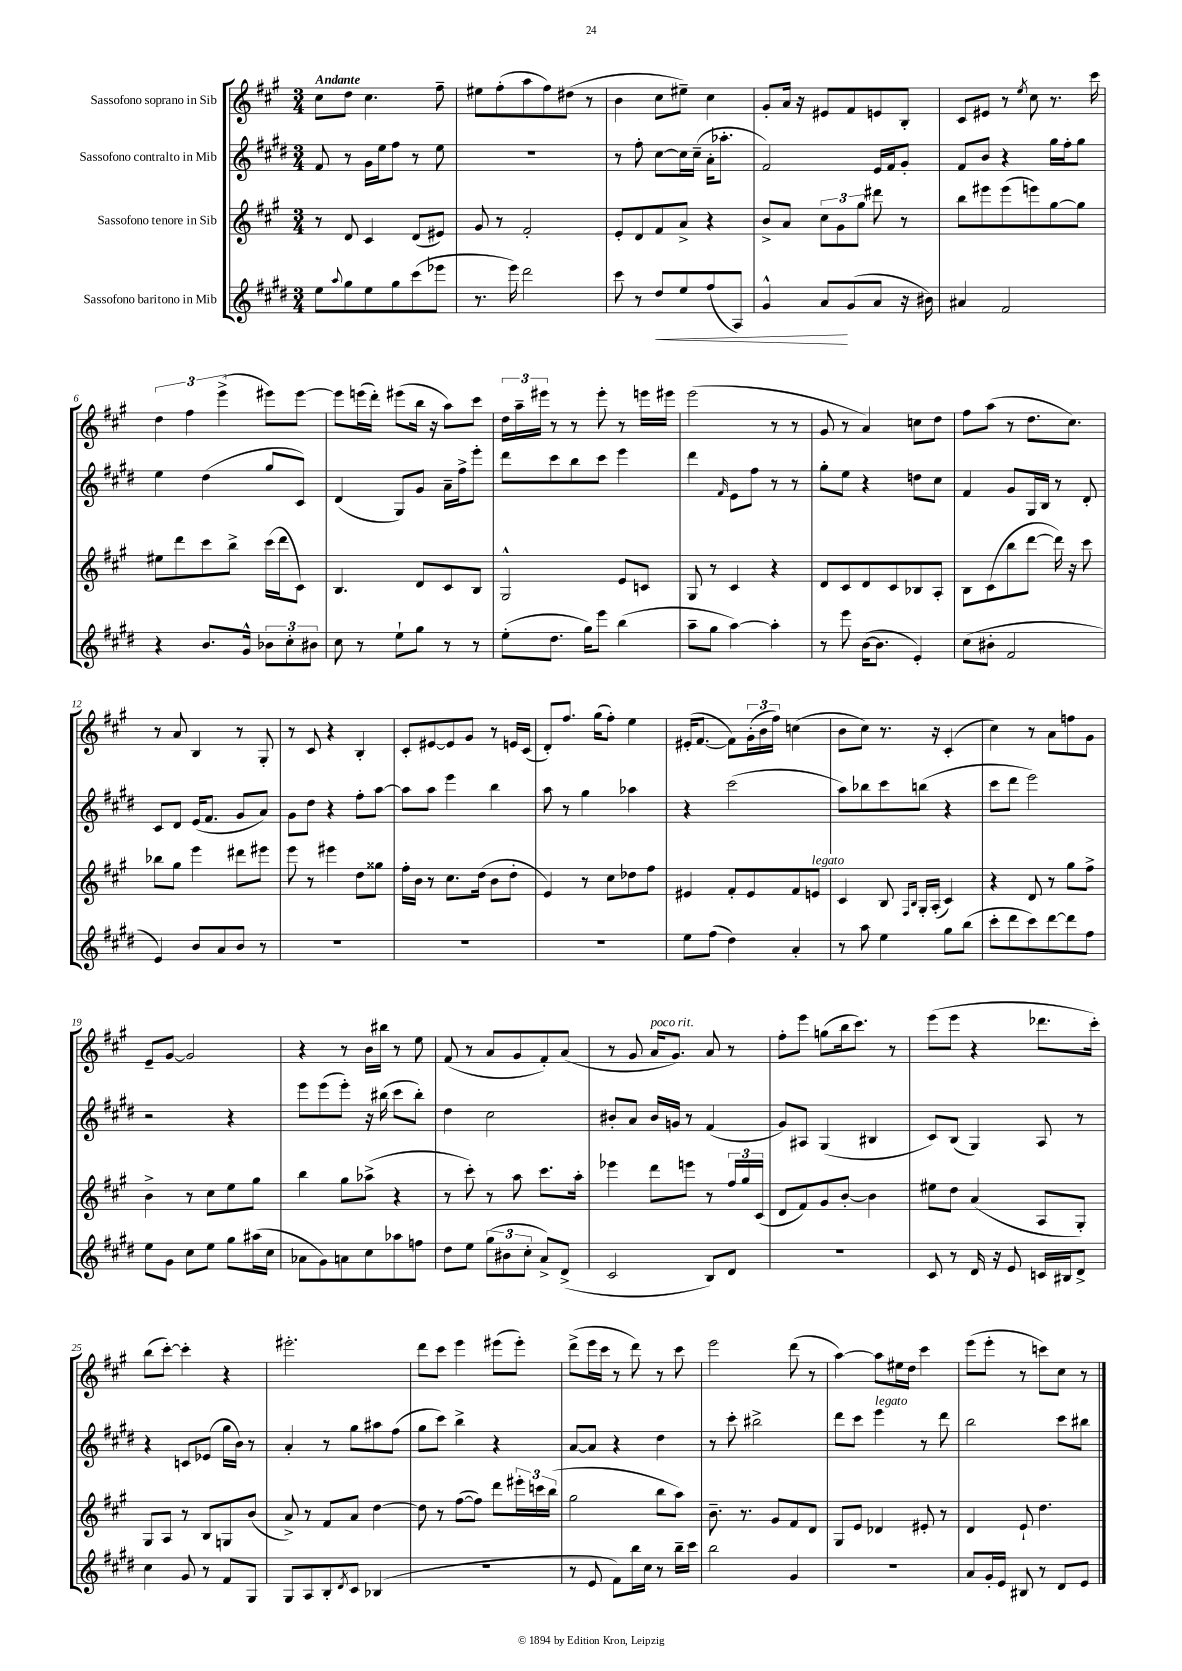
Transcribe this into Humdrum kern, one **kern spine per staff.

**kern	**dynam	**kern	**kern	**kern
*part4	*part4	*part3	*part2	*part1
*staff4	*staff4	*staff3	*staff2	*staff1
*I"Sassofono baritono in Mib	*	*I"Sassofono tenore in Sib	*I"Sassofono contralto in Mib	*I"Sassofono soprano in Sib
*clefG2	*	*clefG2	*clefG2	*clefG2
*k[f#c#g#d#]	*	*k[f#c#g#]	*k[f#c#g#d#]	*k[f#c#g#]
*M3/4	*	*M3/4	*M3/4	*M3/4
=1	=1	=1	=1	=1
!	!	!	!	!LO:TX:a:B:t=Andante
8ee\L	.	8r	8f#/	8cc#\L
8qqaa/	.	.	.	.
8gg#\	.	8d/	8r	8dd\J
8ee\	.	4c#/	16g#\LL	4.cc#\
.	.	.	16ee\J	.
8gg#\	.	.	8ff#\J	.
(8ccc#\	.	(8d/L	8r	.
8eee-X\J	.	8e#X/J)	8ee\	8ff#~\
=2	=2	=2	=2	=2
8.r	.	8g#/	2.r	8ee#X\L
.	.	8r	.	(8ff#'\
16eee\)	.	.	.	.
2ddd#\	.	2f#'/	.	8aa\
.	.	.	.	8ff#\)
.	.	.	.	(8dd#X\J
.	.	.	.	8r
=3	=3	=3	=3	=3
8ccc#\	.	8e'/L	8r	4b\
8r	.	8d/	8ff#'\	.
!	!LO:HP:b	!	!	!
8dd#/L	<	8f#/	[8cc#\L	8cc#\L
8ee/	.	8a^/J	16cc#\L]	8ee#X~\J)
.	.	.	(16cc#~\JJ	.
(8ff#/	.	4r	16a'\KL	4cc#\
.	.	.	8.aa-X'\J	.
8A/J)	.	.	.	.
=4	=4	=4	=4	=4
4g#^^/	.	8b^/L	2f#/)	8g#'/L
.	.	8a/J	.	16a/Jk
.	.	.	.	16r
8a/L	.	12cc#\L	.	8e#X/L
.	.	12g#\	.	.
(8g#/	[	.	.	8f#/
.	.	12gg#\J	.	.
8a/J	.	8ddd#X\	16e/LL	8en/
.	.	.	16f#/J	.
16r	.	8r	8g#'/J	8B'/J
16b#X\)	.	.	.	.
=5	=5	=5	=5	=5
4a#X/	.	8bb\L	8f#/L	8c#/L
.	.	8eee#X\	8b/J	8e#X/J
2f#/	.	(8eee#\	4r	8r
.	.	.	.	8qee/
.	.	8eeen\)	.	8cc#\
.	.	[8gg#\	16gg#\LL	8.r
.	.	.	16ff#'\J	.
.	.	8gg#\J]	8gg#\J	.
.	.	.	.	16ccc#\
!!LO:LB:g=z
=6	=6	=6	=6	=6
4r	.	8ee#X\L	4ee\	6dd\
.	.	8ddd\	.	.
.	.	.	.	6ff#\
8.b/L	.	8ccc#\	(4dd#\	.
.	.	.	.	(6eee^\
.	.	8bb^\J	.	.
16g#^^/Jk	.	.	.	.
12b-X\L	.	(16ccc#\LL	8gg#/L	8eee#X\L)
.	.	16ddd\J	.	.
12cc#'\	.	.	.	.
.	.	8c#\J)	8c#/J)	[8eee#\J
12b#X\J	.	.	.	.
=7	=7	=7	=7	=7
8cc#\	.	4.B/	(4d#/	8eee#\L]
8r	.	.	.	(16eeen\L
.	.	.	.	16ddd'\JJ)
8ee`\L	.	.	8G#/L)	(8eee#X\L
8gg#\J	.	8d/L	8g#/J	16bb\Jk
.	.	.	.	16r
8r	.	8c#/	16a~\LL	8aa\L)
.	.	.	16ff#^\J	.
8r	.	8B/J	8eee'\J	8ccc#\J
=8	=8	=8	=8	=8
(8ee'\L	.	2G#^^/	8ddd#\L	24dd\LL
.	.	.	.	24aa~\
.	.	.	.	24eee#X\JJ
8.dd#\J	.	.	8ccc#\	8r
.	.	.	8bb\	8r
16gg#\KL)	.	.	.	.
8eee\J	.	.	8ccc#\J	8eee#'\
(4bb\	.	8e/L	4eee\	8r
.	.	8cn/J	.	16eeen\LL
.	.	.	.	16eee#X\JJ
=9	=9	=9	=9	=9
8aa~\L	.	8G#/	4ddd#\	(2eee\
8gg#\J	.	8r	.	.
.	.	.	16qqf#/	.
[4aa\)	.	4c#/	8e\L	.
.	.	.	8ff#\J	.
4aa'\]	.	4r	8r	8r
.	.	.	8r	8r
=10	=10	=10	=10	=10
8r	.	8d/L	8gg#'\L	8g#/
8eee\	.	8c#/	8ee\J	8r
([16b\KL	.	8d/	4r	4a/)
8.b\J]	.	.	.	.
.	.	8c#/	.	.
4e'/)	.	8B-X/	8ddn\L	8ccn\L
.	.	8A'/J	8cc#\J	8dd\J
=11	=11	=11	=11	=11
(8cc#\L	.	8B\L	4f#/	8ff#\L
8b#X'\J	.	(8c#\	.	(8aa\J
2f#/	.	8bb\	8g#/L	8r
.	.	[8ddd\J	16G#/L	8.dd\L
.	.	.	16B/JJ	.
.	.	16ddd\])	8r	.
.	.	16r	.	8.cc#\J)
.	.	8ccc#\	8d#'/	.
!!LO:LB:g=z
=12	=12	=12	=12	=12
4e/)	.	8bb-X\L	8c#/L	8r
.	.	8gg#\J	8d#/J	8a/
8b/L	.	4eee\	(16e/KL	4B/
.	.	.	8.f#/J	.
8a/	.	.	.	.
8b/J	.	8ddd#X\L	8g#/L	8r
8r	.	8eee#X\J	8a/J)	8G#'/
=13	=13	=13	=13	=13
2.r	.	8eee\	8g#\L	8r
.	.	8r	8dd#\J	8c#/
.	.	4eee#X\	4r	4r
.	.	8dd\L	8ff#'\L	4B'/
.	.	8gg##X\J	[8aa\J	.
=14	=14	=14	=14	=14
2.r	.	16ff#'\LL	8aa\L]	8c#'/L
.	.	16b\JJ	.	.
.	.	8r	8aa\J	[8e#X/
.	.	8.cc#\L	4eee\	8e#/]
.	.	.	.	8g#/J
.	.	(16dd\Jk	.	.
.	.	8b\L	4bb\	8r
.	.	8dd'\J	.	16en/LL
.	.	.	.	(16c#/JJ
=15	=15	=15	=15	=15
2.r	.	4e/)	8aa\	8d'/L)
.	.	.	8r	8.ff#/J
.	.	8r	4gg#\	.
.	.	.	.	(16gg#\KL
.	.	8cc#\L	.	8ff#'\J)
.	.	8dd-X\	4aa-X\	4ee\
.	.	8ff#\J	.	.
=16	=16	=16	=16	=16
8ee\L	.	4e#X/	4r	(16e#X'/KL
.	.	.	.	[8.f#/J
(8ff#\J	.	.	.	.
4dd#\)	.	8f#'/L	(2ccc#\	8f#\L])
.	.	8e#/	.	(24g#'\L
.	.	.	.	24b\
.	.	.	.	24ff#\JJ)
4a'/	.	8f#/	.	(4ccn\
!	!	!LO:TX:a:i:t=legato	!	!
.	.	8en/J	.	.
=17	=17	=17	=17	=17
8r	.	4c#/	8aa\L)	8b\L
8aa\	.	.	8bb-X\	8cc#\J)
4ee\	.	8B/	8ccc#\	8.r
.	.	16qqF#/LL	.	.
.	.	16qqB/JJ	.	.
.	.	16G#'/LL	(8bbn\J	.
.	.	(16A'/JJ	.	16r
8gg#\L	.	4c#/)	4r	(4c#'/
(8bb\J	.	.	.	.
=18	=18	=18	=18	=18
8ccc#'\L	.	4r	8ccc#\L	4cc#\)
8ddd#\	.	.	8ddd#\J	.
8ccc#\)	.	8d/	2eee\)	8r
[8ddd#\	.	8r	.	8a\L
8ddd#\]	.	8gg#\L	.	8ffn\
8ff#\J	.	8ff#^\J	.	8g#\J
!!LO:LB:g=z
=19	=19	=19	=19	=19
8ee\L	.	4b^\	2r	8e~/L
8g#\J	.	.	.	[8g#/J
8cc#\L	.	8r	.	2g#/]
8ee\J	.	8cc#\L	.	.
8gg#\L	.	8ee\	4r	.
(16aa#X\L	.	8gg#\J	.	.
16cc#\JJ	.	.	.	.
=20	=20	=20	=20	=20
8a-X\L	.	4bb\	8eee\L	4r
8g#\)	.	.	(8eee\	.
8an\	.	8gg#\L	8eee'\J)	8r
8cc#\	.	(8aa-X^\J	16r	16b\LL
.	.	.	(16bb#X\	16bb#X\JJ
8aa-X\	.	4r	8ccc#\L	8r
8ffn\J	.	.	8bb#'\J)	8ee\
=21	=21	=21	=21	=21
8dd#\L	.	8r	4dd#\	(8f#/
8ee\J	.	8ccc#'\)	.	8r
(12gg#\L	.	8r	2cc#\	8a/L
12b#X\	.	.	.	.
.	.	8aa\	.	8g#/
12cc#'\J	.	.	.	.
8a^/L)	.	8.ccc#\L	.	8f#'/)
(8d#^/J	.	.	.	(8a/J
.	.	16aa'\Jk	.	.
=22	=22	=22	=22	=22
2c#/	.	4eee-X\	8b#X'/L	8r
.	.	.	8a/J	8g#/
!	!	!	!	!LO:TX:a:i:t=poco rit.
.	.	8ddd\L	16b#/LL	16a/KL
.	.	.	16gn/JJ	8.g#/J)
.	.	8eeen\J	8r	.
8B/L)	.	8r	(4f#/	8a/
8d#/J	.	24ff#/LL	.	8r
.	.	24gg#/	.	.
.	.	(24c#/JJ	.	.
=23	=23	=23	=23	=23
2.r	.	8d/L	8g#/L)	8ff#'\L
.	.	8f#/)	8A#X/J	8eee\J
.	.	8g#/	(4G#/	(8ggn\L
.	.	[8b'/J	.	16bb\k
.	.	.	.	8.ccc#\J)
.	.	4b\]	4B#X/	.
.	.	.	.	8r
=24	=24	=24	=24	=24
8c#/	.	8ee#X\L	8c#/L)	(8eee\L
8r	.	8dd\J	(8B/J	8eee\J
16d#/	.	(4a/	4G#/)	4r
16r	.	.	.	.
8e/	.	.	.	.
16cn/LL	.	8A/L	8A/	8.ddd-X\L
16B#X/J	.	.	.	.
8d#^/J	.	8G#'/J)	8r	.
.	.	.	.	16ccc#'\Jk)
!!LO:LB:g=z
=25	=25	=25	=25	=25
4cc#\	.	8G#/L	4r	(8bb\L
.	.	8A/J	.	[8ccc#'\J)
8g#/	.	8r	8cn/L	4ccc#'\]
8r	.	8B/L	(8e-X/J	.
8f#/L	.	8Gn/	16gg#\LL	4r
.	.	.	16b\JJ)	.
8G#/J	.	(8b/J	8r	.
=26	=26	=26	=26	=26
8G#/L	.	8a^/)	4a'/	2.eee#X'\
8A/	.	8r	.	.
8B'/	.	8f#/L	8r	.
8qd#/	.	.	.	.
8c#/J	.	8a/J	8gg#\L	.
(4B-X/	.	[4dd\	8aa#X\	.
.	.	.	(8ff#\J	.
=27	=27	=27	=27	=27
2.r	.	8dd\]	8gg#\L	8ddd\L
.	.	8r	8ccc#\J)	8ccc#\J
.	.	([8ff#\L	4bb^\	4eee\
.	.	8ff#\J])	.	.
.	.	8ddd\L	4r	(8eee#X\L
.	.	24eee#X'\L	.	8eee#'\J)
.	.	24cccn\	.	.
.	.	(24bb\JJ	.	.
=28	=28	=28	=28	=28
8r	.	2gg#\	[8a/L	(8ddd^\L
8e/	.	.	8a/J]	16eee\L
.	.	.	.	16ccc#\JJ
8f#\L)	.	.	4r	8r
16bb\L	.	.	.	8ddd\)
16cc#\JJ	.	.	.	.
8r	.	8bb\L	4dd#\	8r
16bb~\LL	.	8aa\J)	.	8ccc#\
16ccc#\JJ	.	.	.	.
=29	=29	=29	=29	=29
2bb\	.	8.b~\	8r	2eee\
.	.	.	8ccc#'\	.
.	.	8.r	.	.
.	.	.	2bb#X^\	.
.	.	8g#/L	.	.
4g#/	.	8f#/	.	(8ddd\
.	.	8d/J	.	8r
=30	=30	=30	=30	=30
2.r	.	8G#/L	8ddd#\L	[4aa\)
.	.	8e/J	8ccc#\J	.
!	!	!	!LO:TX:a:i:t=legato	!
.	.	4d-X/	4eee\	8aa\L]
.	.	.	.	16ee#X\L
.	.	.	.	16dd\JJ
.	.	8e#X'/	8r	4ccc#\
.	.	8r	8ddd#\	.
=31	=31	=31	=31	=31
8a/L	.	4d/	2bb\	(8eee\L
16g#'/L	.	.	.	8eee'\J
16e/JJ	.	.	.	.
8B#X/	.	8e`/	.	8r
8r	.	4.dd\	.	8cccn\L)
8d#/L	.	.	8ccc#\L	8cc#\J
8e/J	.	.	8bb#X\J	8r
==	==	==	==	==
*-	*-	*-	*-	*-
